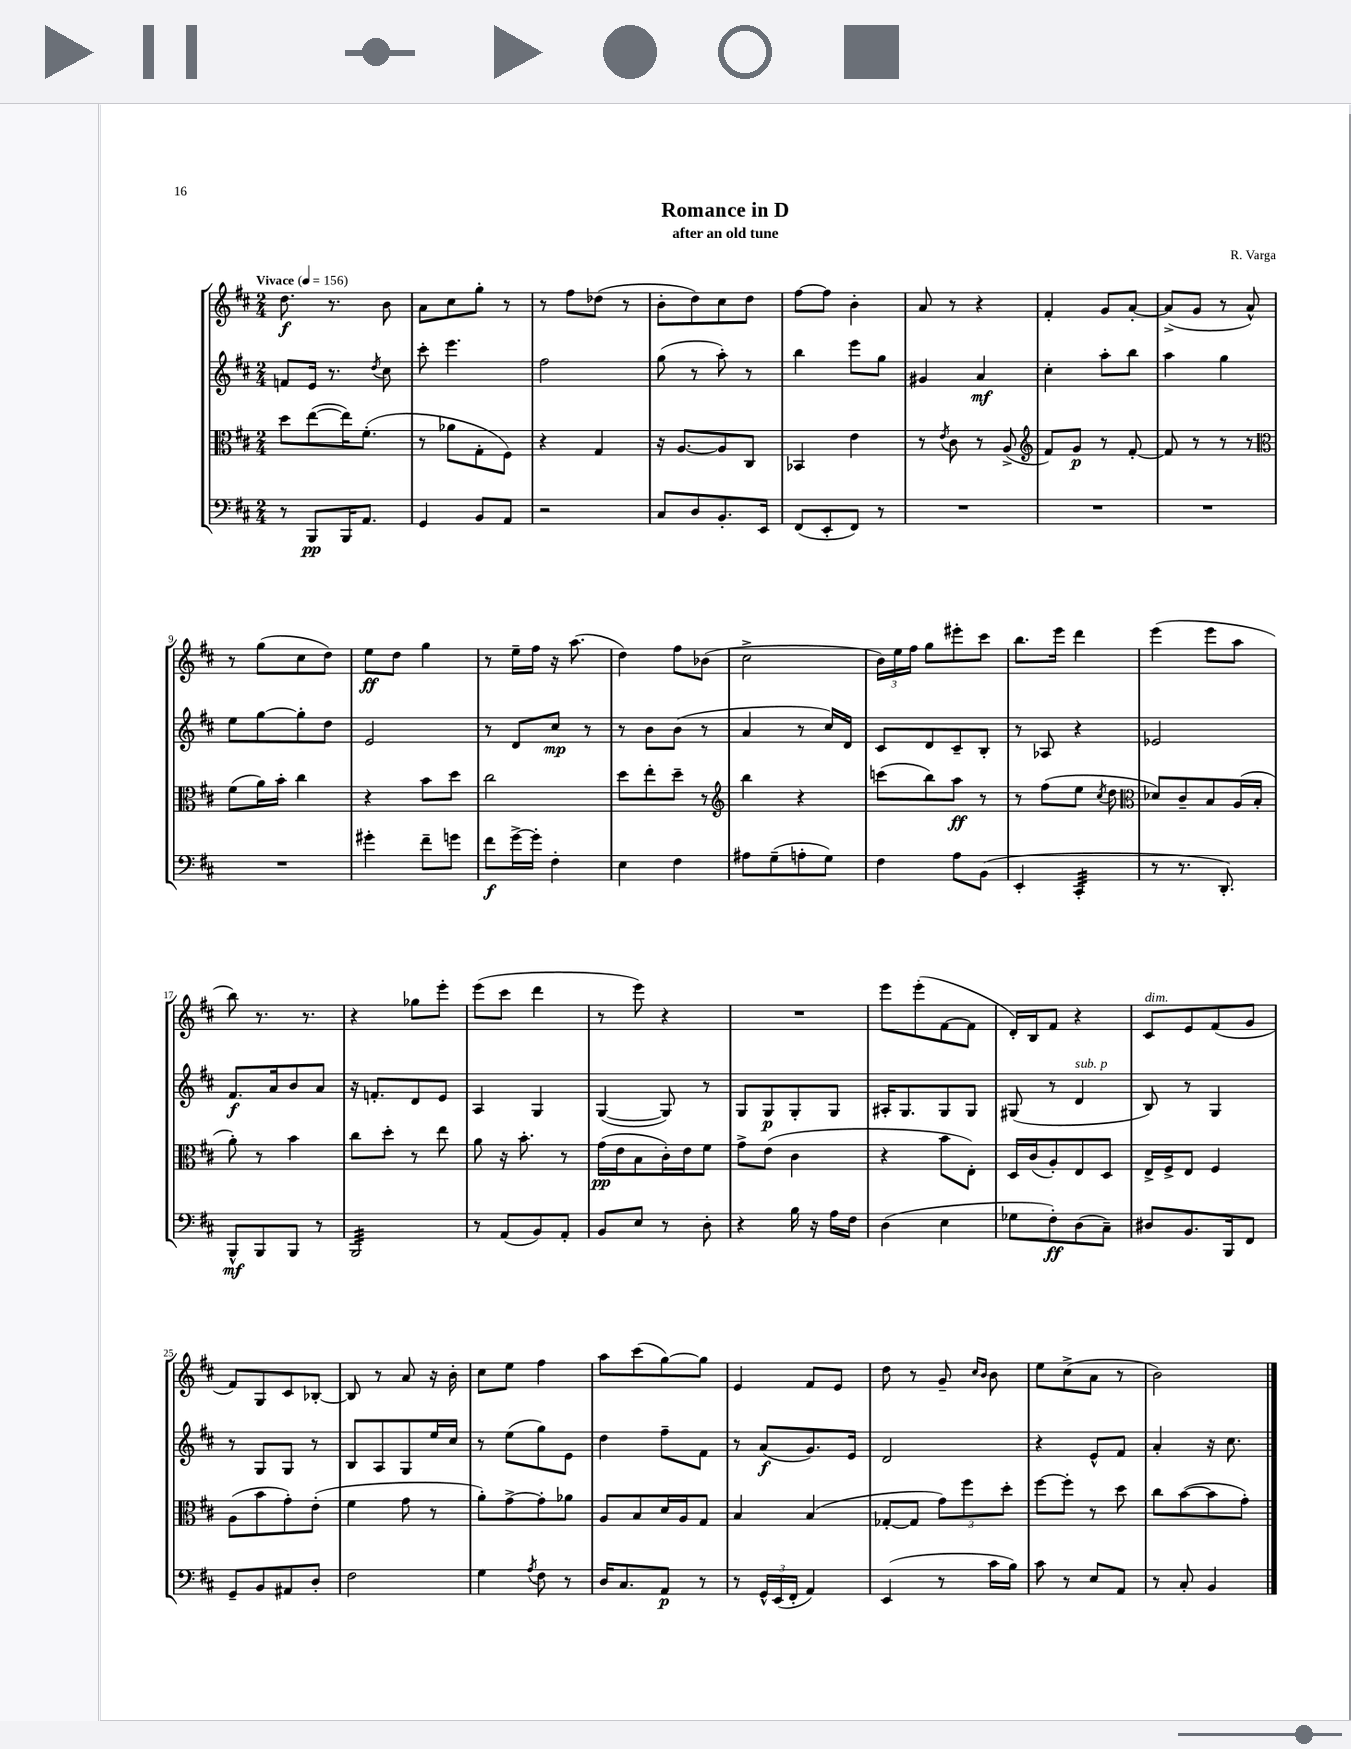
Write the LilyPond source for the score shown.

\header { title = "Romance in D" composer = "R. Varga" subtitle = "after an old tune" }
<<
\new StaffGroup <<
\new Staff = "s0" {
    \clef treble \key d \major \numericTimeSignature \time 2/4 \tempo "Vivace" 4 = 156
    \autoBeamOff d''8.\f r8. b'8 |
    a'8[ cis''8 g''8]-. r8 |
    r8 fis''8[ des''8]( r8 |
    b'8[-. d''8) cis''8 d''8] |
    fis''8[~ fis''8] b'4-. |
    a'8 r8 r4 |
    fis'4-. g'8[ a'8]~-. |
    a'8[->( g'8] r8 a'8-^) |
    r8 g''8[( cis''8 d''8]) |
    e''8[\ff d''8] g''4 |
    r8 e''16[-- fis''16] r16 a''8.( |
    d''4) fis''8[ bes'8]( |
    cis''2-> |
    \tuplet 3/2 { b'16[) e''16 fis''16] } g''8[ eis'''8-. cis'''8] |
    b''8.[ e'''16] d'''4 |
    e'''4( e'''8[ a''8] |
    b''8) r8. r8. |
    r4 ges''8[ e'''8]-. |
    e'''8[( cis'''8] d'''4 |
    r8 e'''8) r4 |
    R2 |
    e'''8[ e'''8-.( fis'8~ fis'8] |
    d'16[-.) b16 fis'8] r4 |
    cis'8[^\markup { \italic "dim." } e'8 fis'8( g'8] |
    fis'8[) g8 cis'8 bes8]~-. |
    bes8 r8 a'8 r16 b'16-. |
    cis''8[ e''8] fis''4 |
    a''8[ cis'''8( g''8~) g''8] |
    e'4 fis'8[ e'8] |
    d''8 r8 g'8-- \grace { cis''16[ b'16] } b'8 |
    e''8[ cis''8->( a'8] r8 |
    b'2) \bar "|." |
}
\new Staff = "s1" {
    \clef treble \key d \major \numericTimeSignature \time 2/4
    \autoBeamOff f'8[ e'16] r8. \acciaccatura { d''8 } cis''8 |
    cis'''8-. e'''4. |
    fis''2 |
    g''8( r8 a''8-.) r8 |
    b''4 e'''8[ g''8] |
    gis'4 a'4\mf |
    cis''4-. a''8[-. b''8] |
    a''4 g''4 |
    e''8[ g''8~ g''8-. d''8] |
    e'2 |
    r8 d'8[ cis''8]\mp r8 |
    r8 b'8[ b'8]( r8 |
    a'4 r8 cis''16[) d'16] |
    cis'8[ d'8 cis'8-- b8]-. |
    r8 aes8 r4 |
    ees'2 |
    fis'8.[\f a'16 b'8 a'8] |
    r16 f'8.[-. d'8 e'8] |
    a4 g4 |
    g4~( g8) r8 |
    g8[ g8\p g8-. g8] |
    ais16[-. g8. g8 g8] |
    gis8( r8 d'4^\markup { \italic "sub. p" } |
    b8) r8 g4 |
    r8 g8[ g8] r8 |
    b8[ a8 g8 e''16 cis''16] |
    r8 e''8[( g''8) e'8] |
    d''4 fis''8[-- fis'8] |
    r8 a'8[\f( g'8.) e'16] |
    d'2 |
    r4 e'8[-^ fis'8] |
    a'4-. r16 cis''8. \bar "|." |
}
\new Staff = "s2" {
    \clef alto \key d \major \numericTimeSignature \time 2/4
    \autoBeamOff d''8[ e''8~( e''16) fis'8.]-.( |
    r8 aes'8[ g8-. fis8]) |
    r4 g4 |
    r16 a8.[~ a8 cis8] |
    bes,4 e'4 |
    r8 \acciaccatura { e'8 } cis'8 r8 a8->( |
    \clef treble fis'8[) g'8]\p r8 fis'8~-. |
    fis'8 r8 r8 r8 |
    \clef alto fis'8[( a'16) b'16]-. cis''4 |
    r4 b'8[ d''8] |
    cis''2 |
    d''8[ e''8-. d''8]-- r8 |
    \clef treble b''4 r4 |
    c'''8[( b''8) a''8]\ff r8 |
    r8 fis''8[( e''8] \acciaccatura { cis''8 } d''8 |
    \clef alto des'8[) cis'8-- b8 a16( b16]-. |
    a'8-.) r8 b'4 |
    cis''8[ d''8]-. r8 e''8 |
    a'8 r16 b'8.-. r8 |
    g'16[\pp( e'16 b8 cis'16-.) e'16 fis'8] |
    g'8[-> e'8]( cis'4 |
    r4 b'8[ e8]-.) |
    d16[ cis'16( a8-.) e8 d8] |
    e16[-> fis16-> e8] fis4 |
    a8[( b'8 g'8-.) e'8]-.( |
    fis'4 g'8 r8 |
    a'8[-.) g'8~-> g'8-. aes'8] |
    a8[ b8 d'16 a16 g8] |
    b4 b4( |
    ges8[~-. ges8] \tuplet 3/2 { g'8[) fis''8 d''8]-. } |
    fis''8[~ fis''8]-. r8 d''8 |
    cis''8[ b'8~( b'8 g'8]-.) \bar "|." |
}
\new Staff = "s3" {
    \clef bass \key d \major \numericTimeSignature \time 2/4
    \autoBeamOff r8 b,,8[\pp b,,16 a,8.] |
    g,4 b,8[ a,8] |
    r2 |
    cis8[ d8 b,8.-. e,16] |
    fis,8[( e,8-. fis,8]) r8 |
    R2 |
    R2 |
    R2 |
    R2 |
    gis'4-. fis'8[-- g'8] |
    fis'8[\f g'16~-> g'16]-. fis4-. |
    e4 fis4 |
    ais8[ g8--( a8-. g8]) |
    fis4 a8[ b,8]( |
    e,4-. cis,4:32-. |
    r8 r8. d,8.-.) |
    b,,8[-^\mf b,,8 b,,8] r8 |
    b,,2:32 |
    r8 a,8[( b,8) a,8]-. |
    b,8[ e8] r8 d8-. |
    r4 b16 r16 a16[ fis16] |
    d4( e4 |
    ges8[ fis8-.\ff) d8( cis8]--) |
    dis8[ b,8. b,,16 fis,8] |
    g,8[-- b,8 ais,8 d8]-. |
    fis2 |
    g4 \acciaccatura { a8 } fis8 r8 |
    d16[ cis8. a,8]\p r8 |
    r8 \tuplet 3/2 { g,16[-^ e,16( fis,16]-. } a,4) |
    e,4( r8 cis'16[ b16]) |
    cis'8 r8 e8[ a,8] |
    r8 cis8-. b,4 \bar "|." |
}
>>
>>
